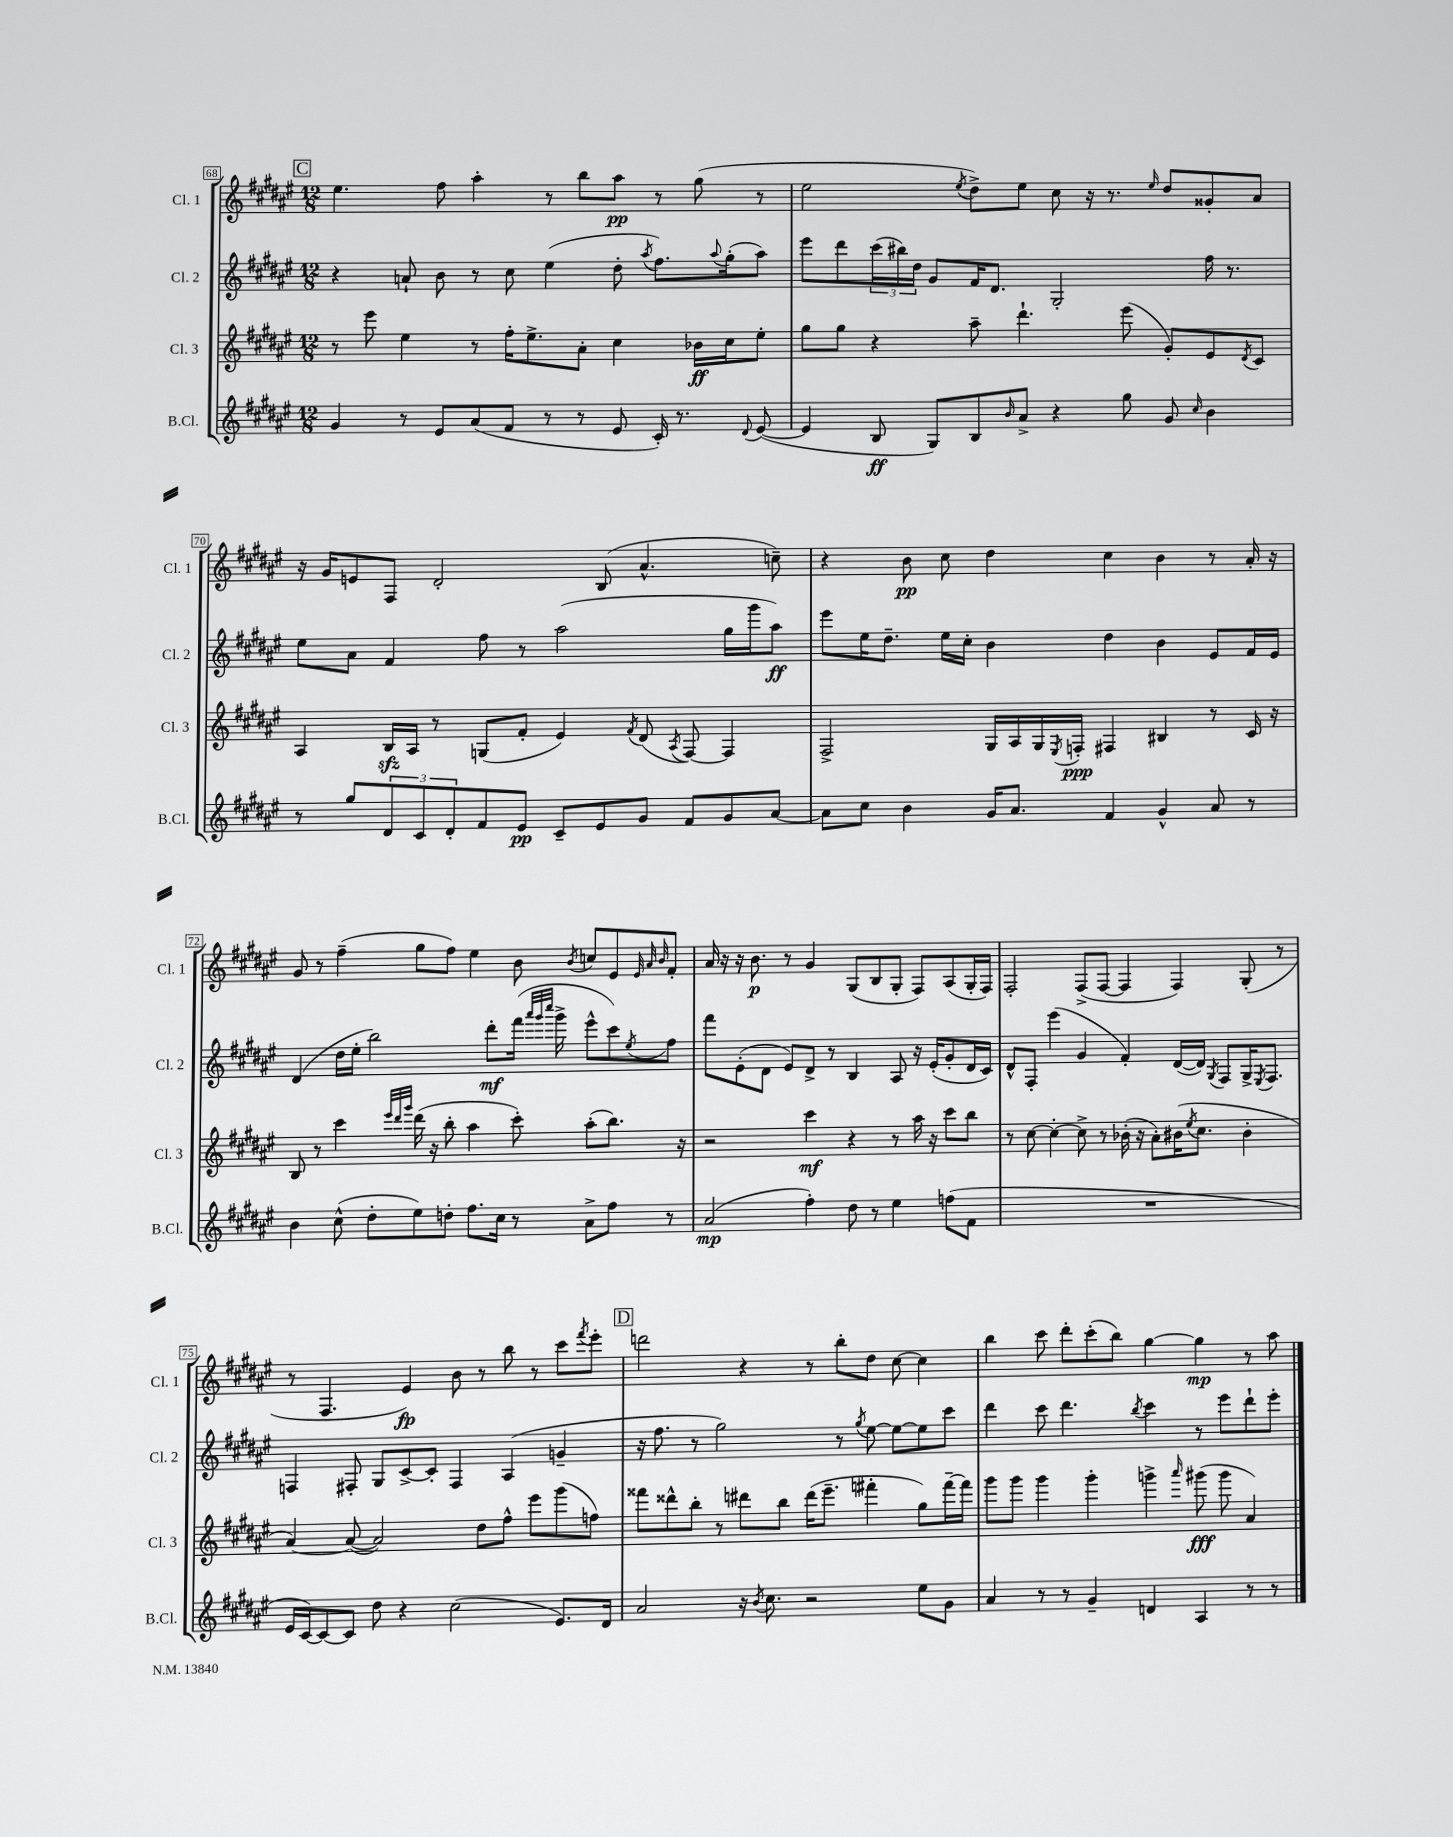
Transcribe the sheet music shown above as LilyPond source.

<<
\new StaffGroup <<
\new Staff = "s0" \with { instrumentName = "Cl. 1" shortInstrumentName = "Cl. 1" } {
    \clef treble \key fis \major \numericTimeSignature \time 12/8
    \mark \markup { \box "C" } eis''4. fis''8 ais''4-. r8 b''8 ais''8\pp r8 gis''8( r8 |
    eis''2 \acciaccatura { eis''8 } dis''8->) eis''8 cis''8 r16 r8. \grace { eis''16 } dis''8 gisis'8-. ais'8 |
    r16 gis'16 e'8 fis8 dis'2-. b8( ais'4.-^ c''8--) |
    r4 b'8\pp cis''8 dis''4 cis''4 b'4 r8 ais'16-. r16 |
    gis'8 r8 fis''4--( gis''8 fis''8) eis''4 b'8 \acciaccatura { b'8 } c''8 eis'8 \grace { eis'32 ais'32 b'32 } fis'8-. |
    ais'16 r16 r16 b'8.\p r8 gis'4 gis8( b8 gis8-. fis8) ais8( gis16-. fis16) |
    fis2-. fis8->( fis8~ fis4 fis4) gis8-.( r8 |
    r8 fis4. eis'4\fp) b'8 r8 b''8 r8 cis'''8 \acciaccatura { fis'''8 } eis'''8-. |
    \mark \markup { \box "D" } d'''2 r4 r8 b''8-. dis''8 cis''8~ cis''4 |
    b''4 cis'''8 dis'''8-. cis'''8-.( b''8) gis''4~ gis''4\mp r8 ais''8 \bar "|." |
}
\new Staff = "s1" \with { instrumentName = "Cl. 2" shortInstrumentName = "Cl. 2" } {
    \clef treble \key fis \major \numericTimeSignature \time 12/8
    \mark \markup { \box "C" } r4 a'8-! b'8 r8 cis''8 eis''4( dis''8-. \acciaccatura { ais''8 } fis''8.) \appoggiatura { ais''8 } gis''16-.( ais''8) |
    eis'''8 dis'''8 \tuplet 3/2 { cis'''16( bis''16) dis''16 } gis'8 fis'16 dis'8. gis2-. fis''16 r8. |
    eis''8 ais'8 fis'4 fis''8 r8 ais''2( gis''16 gis'''16 ais''8\ff) |
    eis'''8 eis''16 dis''8.-- eis''16 cis''16-. b'4 dis''4 b'4 eis'8 fis'16 eis'16 |
    dis'4( dis''16 eis''16-. b''2) dis'''8-.\mf fis'''16( \grace { ais'''32 gis'''32 cis''''32 } gis'''16-> eis'''8-^ cis'''8) \acciaccatura { eis''8 } fis''8 |
    fis'''8 eis'8-.( dis'8 eis'8) dis'8-> r8 b4 ais8 r16 eis'16-.( gis'8-. dis'16 cis'16) |
    dis'8-^ fis8-. eis'''4( gis'4 fis'4-.) dis'16~( dis'16) \acciaccatura { gis8 } fis8 gis16-> \acciaccatura { eis8 } fis8. |
    f4 fis8-. gis8 cis'8~-> cis'8-. fis4 ais4( g'4-- |
    \mark \markup { \box "D" } r16 fis''8. r8 gis''2) r8 \acciaccatura { gis''8 } eis''8~ eis''8~ eis''8 cis'''8 |
    dis'''4 cis'''8 dis'''4. \acciaccatura { b''8 } cis'''4 r8 eis'''8 dis'''8-! eis'''8-. \bar "|." |
}
\new Staff = "s2" \with { instrumentName = "Cl. 3" shortInstrumentName = "Cl. 3" } {
    \clef treble \key fis \major \numericTimeSignature \time 12/8
    \mark \markup { \box "C" } r8 eis'''8 eis''4 r8 fis''16-. eis''8.-> ais'8-. cis''4 bes'16\ff cis''16 eis''8-. |
    gis''8 gis''8 r4 ais''8-- dis'''4.-! eis'''8( gis'8-.) eis'8 \acciaccatura { dis'8 } cis'8 |
    ais4 b16\sfz ais16 r8 g8( fis'8-. eis'4) \acciaccatura { fis'8 } dis'8( \acciaccatura { ais8 } fis8~) fis4 |
    fis2-> gis16 ais16 gis16 \acciaccatura { eis8 } f16-.\ppp fis4 bis4 r8 cis'16 r16 |
    b8 r8 cis'''4 \grace { eis'''32 dis'''32 gis'''32 } dis'''16( r16 b''8-. ais''4 cis'''8-.) ais''8-.( b''8.) r16 |
    r2 cis'''4\mf r4 r8 ais''16 r16 cis'''8 b''8 |
    r8 cis''8~ cis''4~-. cis''8-> r8 bes'16-.( r16 ais'8-.) bis'16( \acciaccatura { eis''8 } cis''8. bis'4-. |
    ais'4~) ais'8~( ais'2) dis''8 fis''8-^ eis'''8 gis'''8( f''8) |
    \mark \markup { \box "D" } fisis'''8 disis'''8-^ b''8-. r8 dis'''8 b''8 dis'''16( eis'''8.-- fis'''4-. gis''8) fis'''16~-- fis'''16 |
    gis'''8 gis'''8 gis'''4 gis'''4-. g'''4-> \grace { ais'''16 } gis'''8\fff( gis'''8 ais'4) \bar "|." |
}
\new Staff = "s3" \with { instrumentName = "B.Cl." shortInstrumentName = "B.Cl." } {
    \clef treble \key fis \major \numericTimeSignature \time 12/8
    \mark \markup { \box "C" } gis'4 r8 eis'8 ais'8( fis'8 r8 r8 eis'8 cis'16-.) r8. \appoggiatura { dis'8 } eis'8~( |
    eis'4 b8\ff gis8) b8 \grace { b'16 } ais'8-> r4 gis''8 gis'8 \grace { cis''16 } b'4 |
    r8 gis''8 \tuplet 3/2 { dis'8 cis'8 dis'8-. } fis'8 eis'8\pp cis'8-- eis'8 gis'8 fis'8 gis'8 ais'8~ |
    ais'8 cis''8 b'4 gis'16 ais'8. fis'4 gis'4-^ ais'8 r8 |
    b'4 cis''8-^( dis''8-. eis''8) d''8-. fis''8. cis''16 r8 ais'8-> fis''8 r8 |
    ais'2\mp( fis''4-.) dis''8 r8 eis''4 f''8( fis'8 |
    R1. |
    eis'16 cis'16~) cis'8~ cis'8 dis''8 r4 cis''2( eis'8.) dis'16 |
    \mark \markup { \box "D" } ais'2 r16 \acciaccatura { b'8 } cis''8. r2 eis''8 gis'8 |
    ais'4 r8 r8 gis'4-- d'4 ais4 r8 r8 \bar "|." |
}
>>
>>
\layout { \context { \Score currentBarNumber = #68 \override BarNumber.stencil = #(make-stencil-boxer 0.1 0.3 ly:text-interface::print) } }
